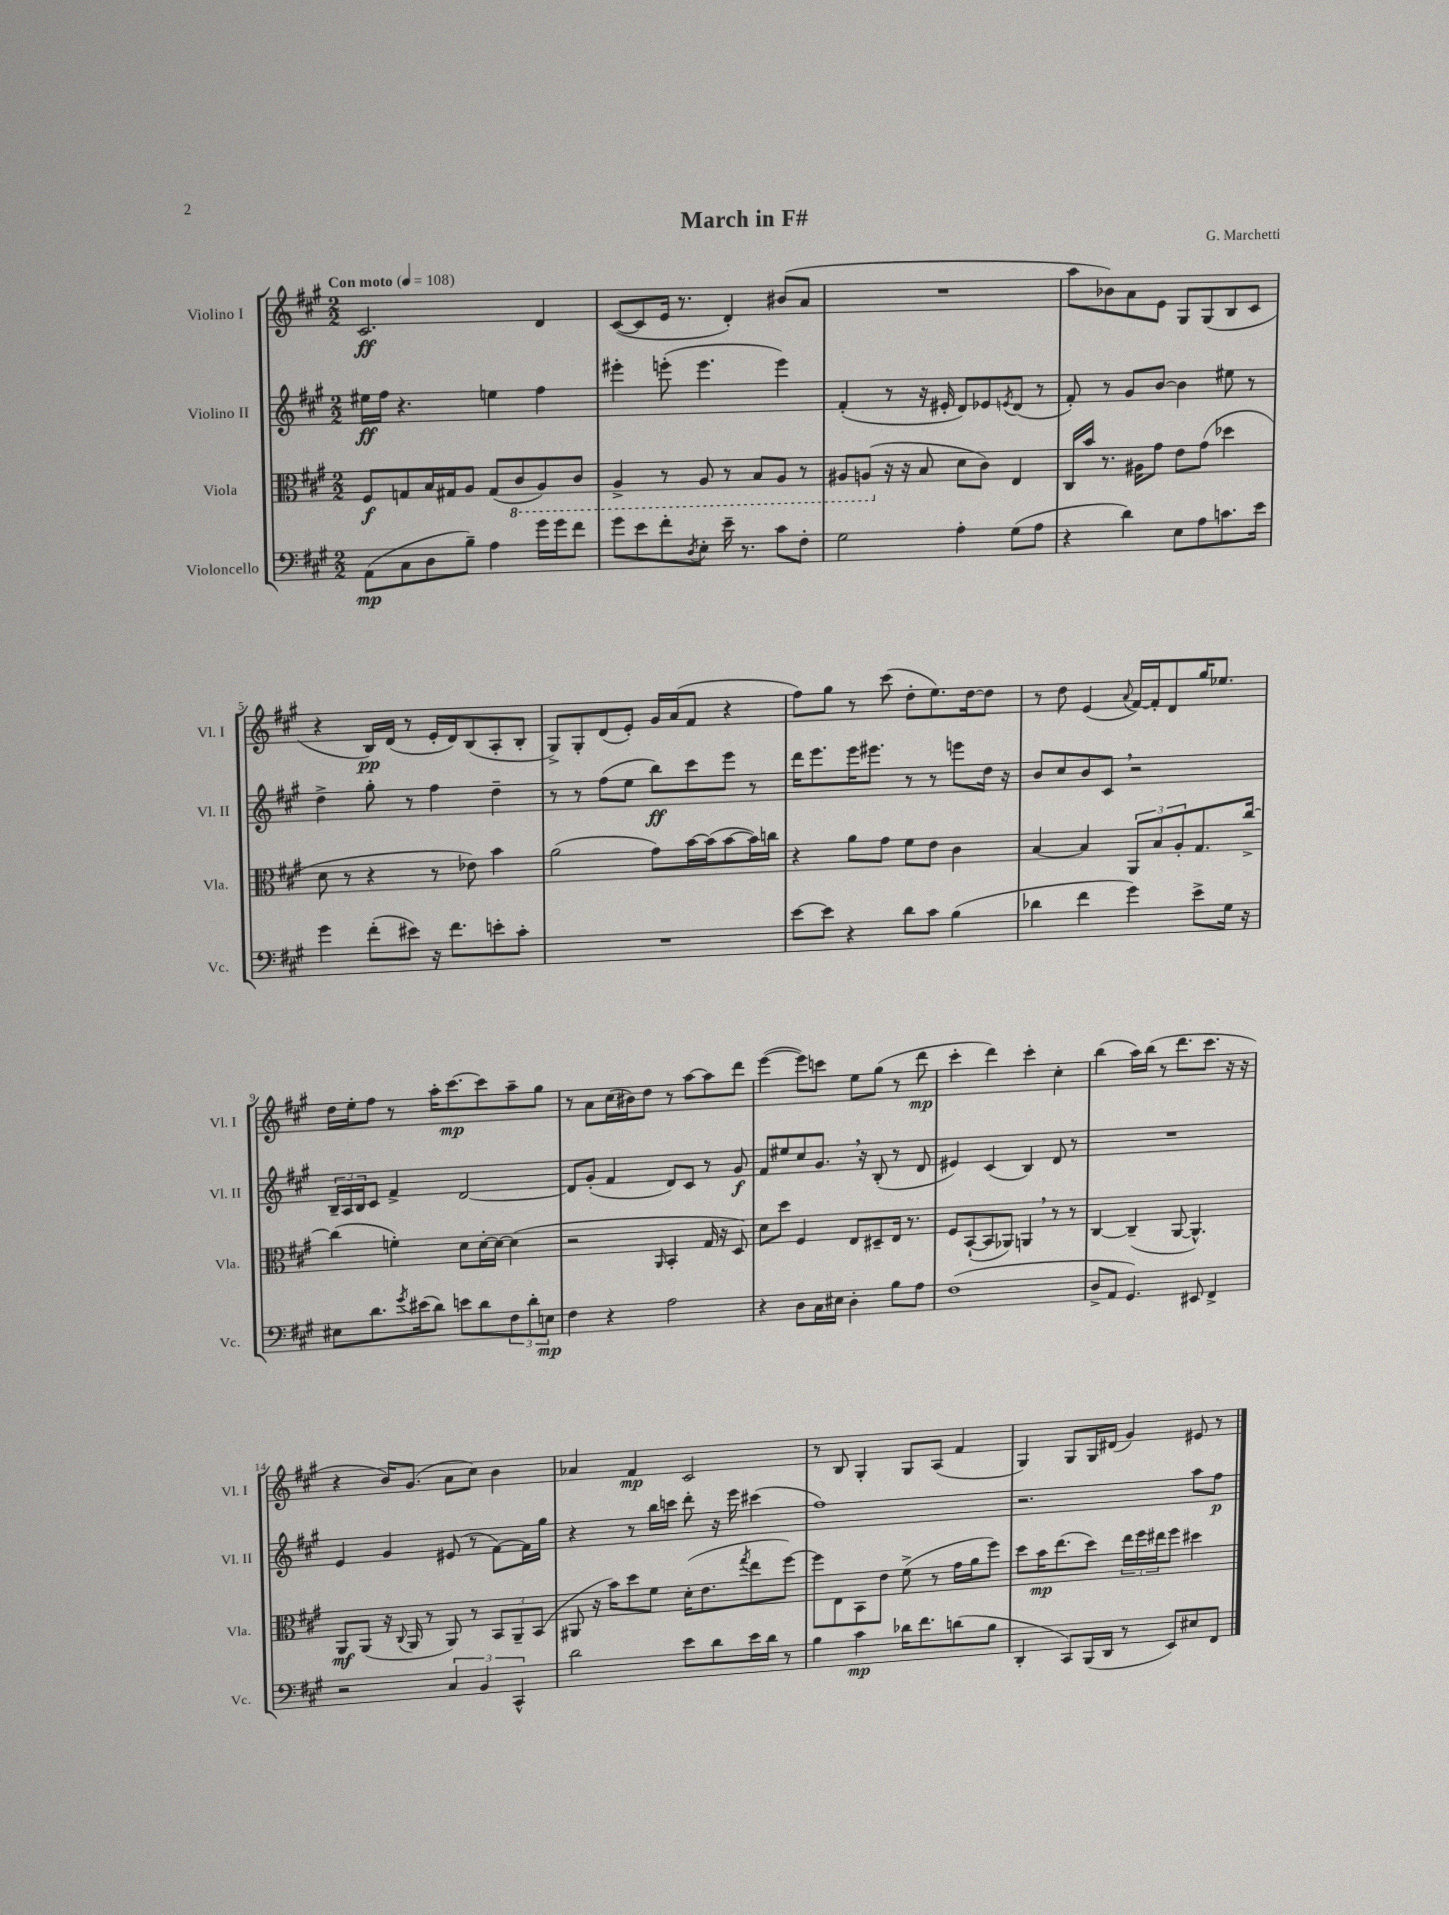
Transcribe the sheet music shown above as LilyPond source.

\header { title = "March in F#" composer = "G. Marchetti" }
<<
\new StaffGroup <<
\new Staff = "s0" \with { instrumentName = "Violino I" shortInstrumentName = "Vl. I" } {
    \clef treble \key a \major \numericTimeSignature \time 2/2 \tempo "Con moto" 4 = 108
    cis'2.\ff d'4 |
    cis'8~( cis'8 e'16 r8. d'4-.) bis'8( a'8 |
    R1 |
    a''8 bes'8) a'8 e'8 gis8 gis8( b8 cis'8 |
    r4 b16\pp) d'16( r8 e'16-. d'16) b8( a8-. b8-. |
    gis8->) gis8-. d'8( e'8-.) gis'16 a'16( fis'8 r4 |
    fis''8) gis''8 r8 cis'''8( d''8-. e''8.) d''16~ d''8 |
    r8 d''8 e'4( \appoggiatura { a'8 } fis'16~) fis'16-. d'8 gis''16 ees''8. |
    d''16 e''16-. fis''8 r8 a''16-. cis'''8.~\mp cis'''8 a''8-- gis''8 |
    r8 a'8 cis''16( bis'16) d''8 r8 a''8~ a''8 d'''8 |
    e'''4~( e'''8) c'''8 e''8 gis''8( r8 d'''8\mp |
    cis'''4-. d'''4) cis'''4-. cis''4-. |
    b''4( a''16) b''16( r8 d'''8. cis'''8. r16 r16 |
    r4 b'16) gis'8.( a'8 cis''8) b'4 |
    aes'4 fis'4\mp cis'2 |
    r8 b8 gis4-. gis8 a8( fis'4 |
    gis4) gis8 gis16 dis'16( gis'4) eis'8 r8 \bar "|." |
}
\new Staff = "s1" \with { instrumentName = "Violino II" shortInstrumentName = "Vl. II" } {
    \clef treble \key a \major \numericTimeSignature \time 2/2
    eis''16\ff fis''16 r4. e''4 fis''4 |
    eis'''4-. e'''8-.( e'''4. e'''4) |
    fis'4-.( r8 r16 eis'16-. d'8) ees'8 \acciaccatura { e'8 } d'8( r8 |
    fis'8-.) r8 gis'8 b'8~ b'4 eis''8 r8 |
    d''4-> gis''8-. r8 fis''4 d''4-- |
    r8 r8 fis''8( e''8 b''8\ff) cis'''8 e'''8 r8 |
    d'''16 e'''8. e'''16 eis'''8. r8 r8 e'''8 d''16 r16 |
    b'8 cis''8 b'8 cis'8 \breathe r2 |
    \tuplet 3/2 { b16-- a16 b16 } cis'8 fis'4-> d'2~ |
    d'8 gis'8-.( fis'4 d'8) cis'8 r8 gis'8\f |
    fis'8 eis''8 cis''8 gis'8. \breathe r16 b8-.( r8 d'8 |
    eis'4) cis'4( b4) d'8 r8 |
    R1 |
    e'4 gis'4 eis'8( r8 fis'8~) fis'16 gis''16 |
    r4 r8 b''16 c'''16 d'''8-. r16 e'''16 cis'''4( |
    fis''1) |
    r2. a''8 fis''8\p \bar "|." |
}
\new Staff = "s2" \with { instrumentName = "Viola" shortInstrumentName = "Vla." } {
    \clef alto \key a \major \numericTimeSignature \time 2/2
    fis8\f g8 b16 gis16 a8 gis8( \ottava #-1 cis8 a,8) cis8 |
    a,4-> r8 a,8 r8 b,8 a,8 r8 |
    ais,8 a,8( \ottava #0 r16 r16 b8 d'8 cis'8) e4 |
    cis16 b'16 r8. ais16 gis'8 e'8 gis'8( des''4 |
    d'8 r8 r4 r8 ees'8) b'4 |
    a'2( gis'8) b'16~ b'16( b'8~ b'16) c''16 |
    r4 a'8 gis'8 fis'8 e'8 cis'4 |
    b4~ b4 \tuplet 3/2 { a,8 b8 a8-. } gis8. cis''16~-> |
    cis''4( f'4-.) d'8 d'16~-. d'16~ d'4( |
    r2 \grace { a,16 } b,4-. gis16 r16 d8) |
    d'8 d''8 fis4 e8 dis8-- e16 r8. |
    fis8 b,8~-!( b,8 aes,8) a,4 \breathe r8 r8 |
    cis4~ cis4--( a,8~ a,4.-^) |
    a,8\mf a,8( r16 \appoggiatura { cis8 } a,16 r8 a,8) r8 \tuplet 3/2 { b,8 a,8-- b,8( } |
    ais,8 r16 b'16) d''8 fis'8 d'16-.( e'8. \acciaccatura { gis''8 } e''8 fis''8~) |
    fis''8 e8 b,8 e'8 fis'8->( r8 gis'16 a'16 fis''8) |
    d''8 b'16\mp e''8.( d''8) \tuplet 3/2 { e''16 fis''16 eis''16 } fis''8 dis''4 \bar "|." |
}
\new Staff = "s3" \with { instrumentName = "Violoncello" shortInstrumentName = "Vc." } {
    \clef bass \key a \major \numericTimeSignature \time 2/2
    a,8\mp( cis8 d8 b8--) a4 gis'16 gis'16 fis'8 |
    gis'8 e'8 fis'8-. \acciaccatura { d8 } e8-. e'16-- r8. cis'8 fis8-. |
    gis2 a4-. gis8( a8 |
    r4 d'4) e8 a8 c'8. e'16 |
    gis'4 fis'8-.( eis'8) r16 fis'8. e'8-. cis'8-. |
    R1 |
    e'8~ e'8 r4 d'8 cis'8 b4( |
    des'4 fis'4 gis'4) e'8-> gis16 r16 |
    eis8 d'8. \acciaccatura { gis'8 } eis'16( d'8) e'8 d'8 \tuplet 3/2 { fis8 d'8-. e8\mp } |
    fis4 r4 a2 |
    r4 d8 cis16 eis16 d4-. b8 a8 |
    fis1( |
    d8-> a,8 gis,4.) eis,8 fis,4-> |
    r2 \tuplet 3/2 { cis4 b,4 cis,4-^ } |
    d'2 e'8 d'8 e'16 d'16 r8 |
    b4 cis'4\mp des'16 fis'8. d'8( b8 |
    d,4-. cis,8) b,,16( d,16 r8 e,8) eis8 fis,8 \bar "|." |
}
>>
>>
